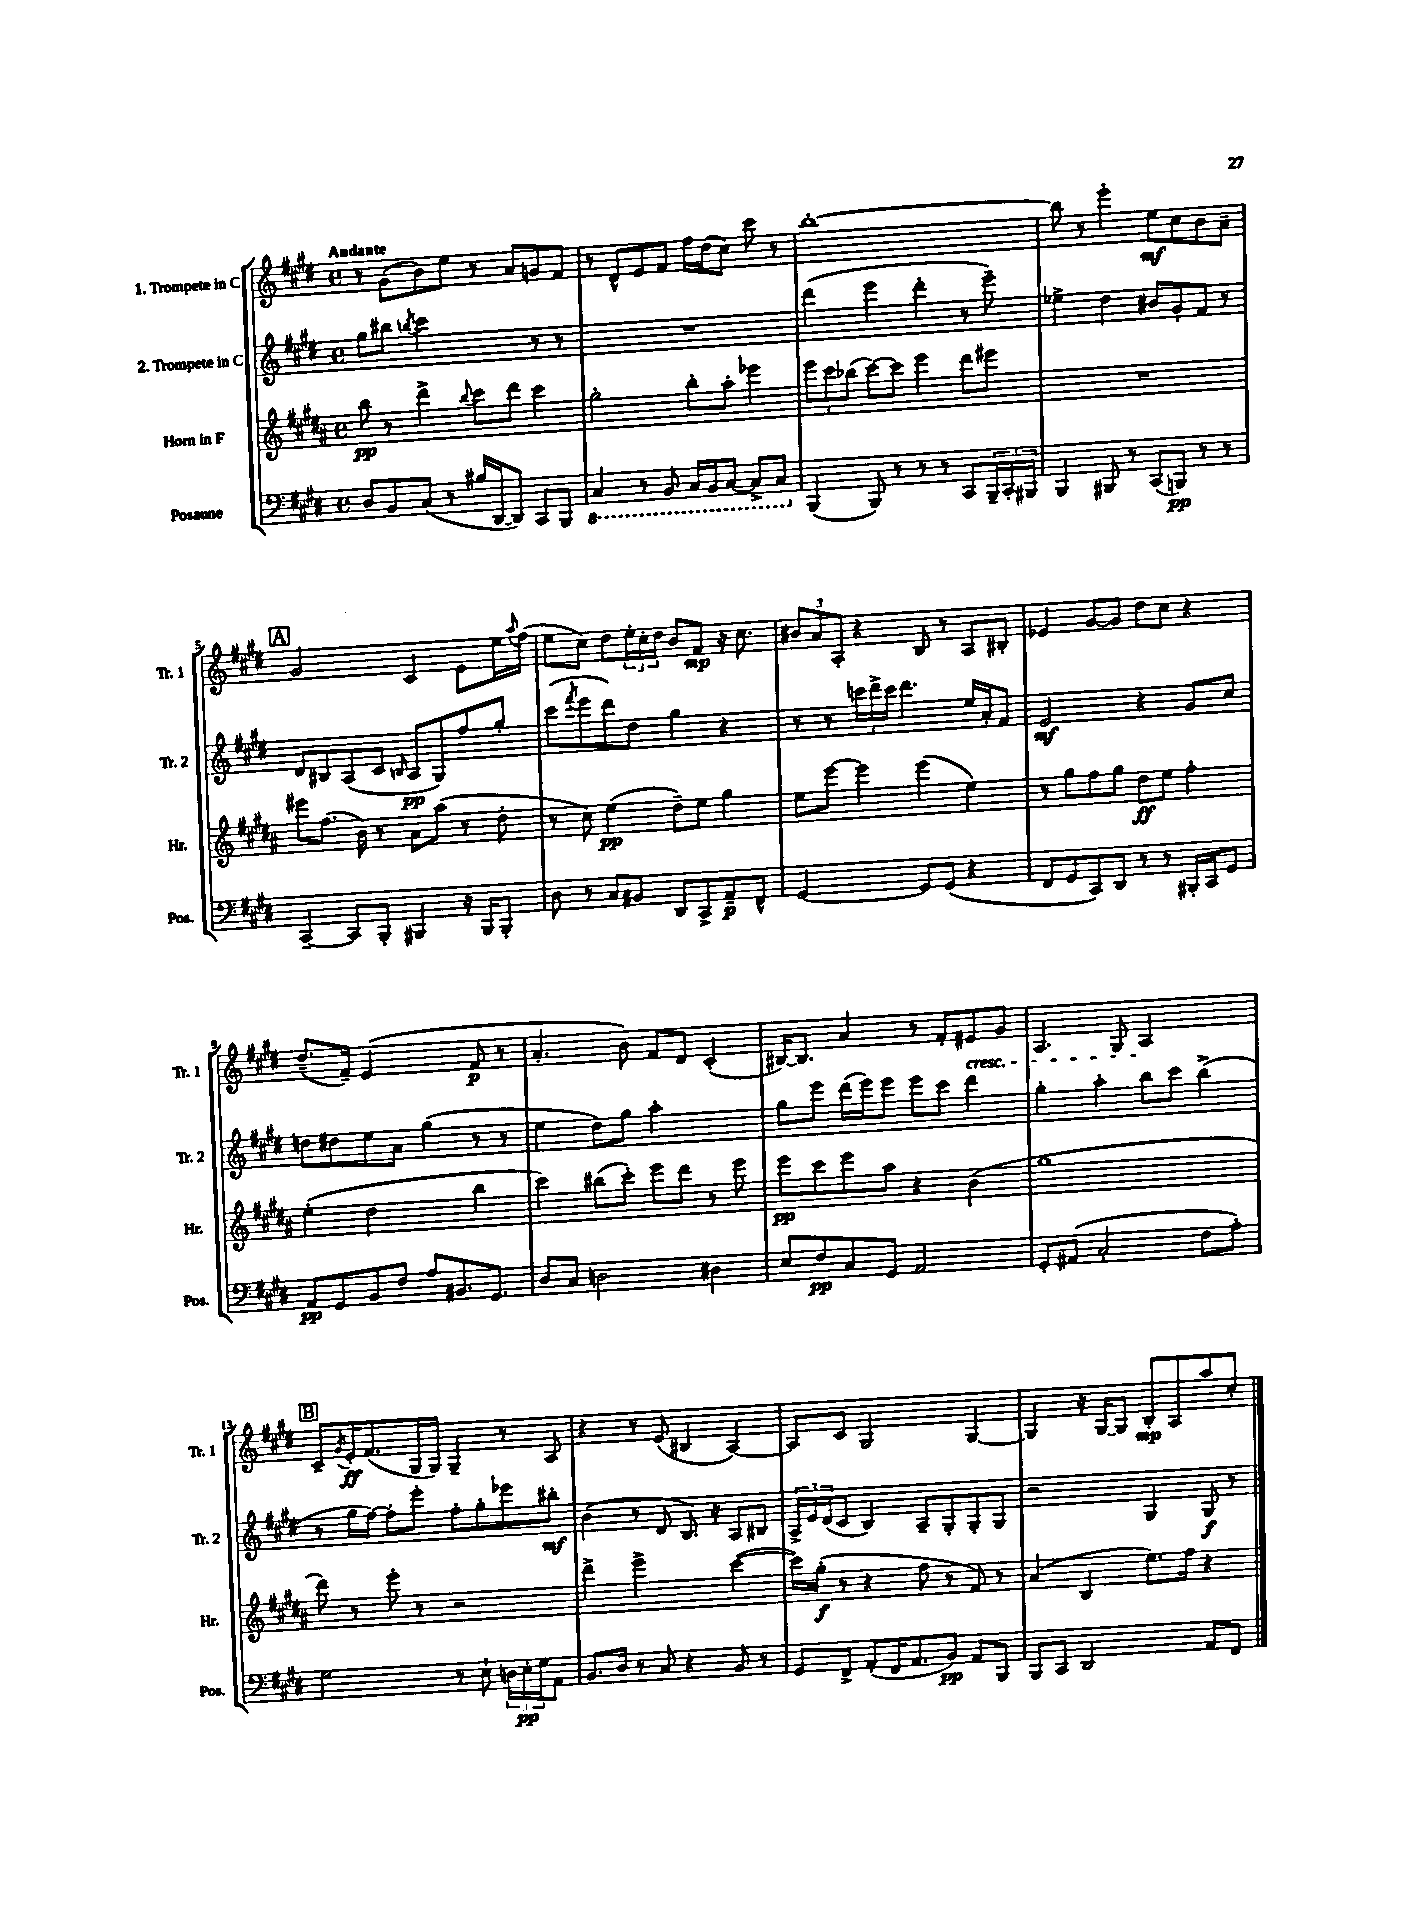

**kern	**dynam	**kern	**dynam	**kern	**dynam	**kern	**dynam
*part4	*part4	*part3	*part3	*part2	*part2	*part1	*part1
*staff4	*staff4	*staff3	*staff3	*staff2	*staff2	*staff1	*staff1
*I"Posaune	*	*I"Horn in F	*	*I"2. Trompete in C	*	*I"1. Trompete in C	*
*I'Pos.	*	*I'Hr.	*	*I'Tr. 2	*	*I'Tr. 1	*
*clefF4	*	*clefG2	*	*clefG2	*	*clefG2	*
*k[f#c#g#d#]	*	*k[f#c#g#d#a#]	*	*k[f#c#g#d#]	*	*k[f#c#g#d#]	*
*M4/4	*	*M4/4	*	*M4/4	*	*M4/4	*
*met(c)	*	*met(c)	*	*met(c)	*	*met(c)	*
=1	=1	=1	=1	=1	=1	=1	=1
!	!	!	!	!	!	!LO:TX:a:B:t=Andante	!
8D#/L	.	8bb\	pp	8gg#\L	.	8r	.
8BB/	.	8r	.	8bb#X\J	.	(8g#\L	.
.	.	.	.	8qbbn/	.	.	.
(8C#/J	.	4ddd#^\	.	2ccc#\	.	8b\)	.
8r	.	.	.	.	.	8ee\J	.
.	.	8qqbb/	.	.	.	.	.
16B#X/LL	.	8ccc#\L	.	.	.	8r	.
[16DD#/J	.	.	.	.	.	.	.
8DD#/J])	.	8ddd#\J	.	.	.	8a/L	.
8CC#/L	.	4ccc#\	.	8r	.	8gn/	.
8BBB/J	.	.	.	8r	.	8f#/J	.
=2	=2	=2	=2	=2	=2	=2	=2
*8ba	*	*	*	*	*	*	*
4CC#/	.	2gg#'\	.	1r	.	8r	.
.	.	.	.	.	.	8d#^^/L	.
8r	.	.	.	.	.	8e/	.
8BBB/	.	.	.	.	.	8f#/J	.
16CC#/LL	.	8bb'\L	.	.	.	16ff#\LL	.
16BBB/J	.	.	.	.	.	(16dd#\J	.
[8CC#/J	.	8aa#'\J	.	.	.	8cc#\J)	.
8CC#^/L]	.	4eee-X\	.	.	.	8ccc#\	.
8CC#/J	.	.	.	.	.	8r	.
=3	=3	=3	=3	=3	=3	=3	=3
*X8ba	*	*	*	*	*	*	*
(4BBB/	.	12eee\L	.	(4ddd#\	.	[1bb'	.
.	.	12ccc#\	.	.	.	.	.
.	.	(12bb-X\J	.	.	.	.	.
8BBB/)	.	[8ccc#\L)	.	4eee\	.	.	.
8r	.	8ccc#\J]	.	.	.	.	.
8r	.	4eee\	.	4ddd#'\	.	.	.
8r	.	.	.	.	.	.	.
8CC#/L	.	8ddd#\L	.	8r	.	.	.
24BBB~/L	.	8eee#X\J	.	8eee~\)	.	.	.
24CC#'/	.	.	.	.	.	.	.
24BBB#X/JJ	.	.	.	.	.	.	.
=4	=4	=4	=4	=4	=4	=4	=4
4BBB/	.	1r	.	4ee-X^\	.	8bb\]	.
.	.	.	.	.	.	8r	.
8BBB#X/	.	.	.	4dd#\	.	4eee'\	.
8r	.	.	.	.	.	.	.
(8CC#/L	.	.	.	8b#X/L	.	8ee\L	mf
8BBBn/J)	pp	.	.	8g#'/	.	8cc#\	.
8r	.	.	.	8f#/J	.	8b\	.
8r	.	.	.	8r	.	8a~\J	.
!!LO:LB:g=z
!!LO:REH:place=s1:t=A
=5	=5	=5	=5	=5	=5	=5	=5
[4CC#~/	.	8eee#X\L	.	8d#/L	.	2g#/	.
.	.	(8.ff#\J	.	8B#X/	.	.	.
8CC#/L]	.	.	.	(8A/	.	.	.
.	.	16b\)	.	.	.	.	.
8BBB'/J	.	8r	.	8c#/J	.	.	.
.	.	.	.	16qqBn/	.	.	.
4BBB#X/	.	8a#\L	.	8A/L	pp	4c#/	.
.	.	(8aa#\J	.	8G#/)	.	.	.
16r	.	8r	.	8ff#/	.	8e\L	.
16BBB#/KL	.	.	.	.	.	.	.
8BBB#'/J	.	8dd#'\	.	8gg#'/J	.	16ee\L	.
.	.	.	.	.	.	8qqaa/	.
.	.	.	.	.	.	(16ff#\JJ	.
=6	=6	=6	=6	=6	=6	=6	=6
8D#\	.	8r	.	(8ccc#\L	.	8ee\L	.
.	.	.	.	8qfff#/	.	.	.
8r	.	8cc#\)	.	8eee\	.	8cc#\J)	.
8C#/L	.	(4ee\	pp	8ddd#\)	.	8dd#\L	.
8BB#X/J	.	.	.	8dd#\J	.	24ee'\L	.
.	.	.	.	.	.	24cc#'\	.
.	.	.	.	.	.	24dd#\JJ	.
8DD#/L	.	8dd#~\L)	.	4gg#\	.	8b/L	.
8CC#^/	.	8ee\J	.	.	.	8f#/J	mp
8AA~/	p	4gg#\	.	4r	.	16r	.
.	.	.	.	.	.	8.cc#\	.
8FF#^^/J	.	.	.	.	.	.	.
=7	=7	=7	=7	=7	=7	=7	=7
[2GG#/	.	8ee\L	.	8r	.	12b#X/L	.
.	.	.	.	.	.	12a/	.
.	.	[8eee\J	.	8r	.	.	.
.	.	.	.	.	.	12A'/J	.
.	.	4eee\]	.	24cccn\LL	.	4r	.
.	.	.	.	24ddd#^\	.	.	.
.	.	.	.	24ccc\JJ	.	.	.
.	.	.	.	4.ddd#\	.	.	.
8GG#/L]	.	(4eee\	.	.	.	8B/	.
(8GG#/J	.	.	.	.	.	8r	.
4r	.	4ee\)	.	16ee/LL	.	8A/L	.
.	.	.	.	16a'/J	.	.	.
.	.	.	.	8f#/J	.	8B#X'/J	.
=8	=8	=8	=8	=8	=8	=8	=8
8FF#/L	.	8r	.	2e/	mf	4e-X/	.
8GG#/	.	8gg#\L	.	.	.	.	.
8CC#/)	.	8ff#\	.	.	.	[8g#/L	.
8DD#/J	.	8gg#\J	.	.	.	8g#/J]	.
8r	.	8dd#\L	ff	4r	.	8dd#\L	.
8r	.	8ee\J	.	.	.	8cc#\J	.
16BBB#X'/LL	.	4ff#'\	.	8g#/L	.	4r	.
16CC#/J	.	.	.	.	.	.	.
8GG#/J	.	.	.	8cc#/J	.	.	.
!!LO:LB:g=z
=9	=9	=9	=9	=9	=9	=9	=9
8AA/L	pp	(4ee'\	.	8ddn\L	.	(8.dd#~/L	.
8GG#/	.	.	.	8dd#X\	.	.	.
.	.	.	.	.	.	16f#~/Jk)	.
8BB/	.	2dd#\	.	8ee\	.	(2e/	.
8F#/J	.	.	.	8a\J	.	.	.
8A/L	.	.	.	(4gg#\	.	.	.
8.BB#X/	.	.	.	.	.	.	.
.	.	4bb\	.	8r	.	8f#/	p
8.GG#/J	.	.	.	.	.	.	.
.	.	.	.	8r	.	8r	.
=10	=10	=10	=10	=10	=10	=10	=10
8D#/L	.	4ccc#\)	.	4ee\	.	4.a'/	.
8C#/J	.	.	.	.	.	.	.
2Dn\	.	(8bb#X\L	.	8dd#\L)	.	.	.
.	.	8ccc#'\J)	.	8gg#\J	.	8b\)	.
.	.	8eee\L	.	2aa'\	.	8f#/L	.
.	.	8ddd#\J	.	.	.	8d#/J	.
4D#X\	.	8r	.	.	.	(4c#'/	.
.	.	8eee\	.	.	.	.	.
=11	=11	=11	=11	=11	=11	=11	=11
8E/L	.	8eee\L	pp	8gg#\L	.	[16B#X/KL)	.
.	.	.	.	.	.	8.B#/J]	.
8F#/	pp	8ccc#\	.	8eee\J	.	.	.
8C#/	.	8eee\	.	(16ddd#\LL	.	4a/	.
.	.	.	.	16eee\J)	.	.	.
8GG#/J	.	8aa#\J	.	8eee\J	.	.	.
2AA/	.	4r	.	8eee\L	.	8r	.
.	.	.	.	8ccc#\J	.	8f#'/L	.
!	!	!	!	!	!	!LO:TX:b:i:t=cresc.	!
.	.	(4b\	.	4ddd#\	.	8e#X/	.
.	.	.	.	.	.	8g#/J	.
=12	=12	=12	=12	=12	=12	=12	=12
8GG#'/L	.	1gg#	.	4gg#'\	.	4.A/	.
(8AA#X/J	.	.	.	.	.	.	.
2C#'/	.	.	.	4aa'\	.	.	.
.	.	.	.	.	.	8G#/	.
.	.	.	.	8bb\L	.	2A/	.
.	.	.	.	8ccc#\J	.	.	.
8F#\L	.	.	.	(4bb^\	.	.	.
8A'\J)	.	.	.	.	.	.	.
!!LO:LB:g=z
!!LO:REH:place=s1:t=B
=13	=13	=13	=13	=13	=13	=13	=13
2G#\	.	8ddd#\)	.	8r	.	8c#~/L	.
.	.	.	.	.	.	8qg#/	.
.	.	8r	.	16gg#\LL	.	16e'/K	ff
.	.	.	.	[16ff#\JJ)	.	(8.f#/	.
.	.	8eee'\	.	8ff#'\L]	.	.	.
.	.	8r	.	8eee'\J	.	16G#/L	.
.	.	.	.	.	.	16G#/JJ)	.
8r	.	2r	.	8ff#'\L	.	4G#~/	.
8E`\	.	.	.	8gg#'\	.	.	.
24Dn\LL	.	.	.	8eee-X\	.	8r	.
24E'\	pp	.	.	.	.	.	.
24G#\J	.	.	.	.	.	.	.
8AA\J	.	.	.	8bb#X'\J	mf	8A/	.
=14	=14	=14	=14	=14	=14	=14	=14
8.BB/L	.	4ddd#^\	.	(4b\	.	4r	.
16D#/Jk	.	.	.	.	.	.	.
8r	.	2eee^\	.	8r	.	8r	.
8C#/	.	.	.	8d#/	.	(8e/	.
4r	.	.	.	8.B/)	.	4B#X/	.
.	.	.	.	16r	.	.	.
8BB/	.	([4ccc#\	.	8A/L	.	[4A/)	.
8r	.	.	.	8B#X/J	.	.	.
=15	=15	=15	=15	=15	=15	=15	=15
8GG#/L	.	16ccc#\LL])	.	24A^/LL	.	8A/L]	.
.	.	.	.	24e/	.	.	.
.	.	(16gg#'\JJ	f	.	.	.	.
.	.	.	.	(24d#/J	.	.	.
8FF#^/J	.	8r	.	8c#/J	.	8c#/J	.
(8AA'/L	.	4r	.	4B/)	.	2G#/	.
16FF#/K	.	.	.	.	.	.	.
8.AA/	.	.	.	.	.	.	.
.	.	8ff#\	.	8A~/L	.	.	.
8BB/J)	pp	8r	.	8G#'/	.	.	.
8AA/L	.	8f#/)	.	8G#'/	.	[4G#/	.
8BBB/J	.	8r	.	8G#/J	.	.	.
=16	=16	=16	=16	=16	=16	=16	=16
8BBB/L	.	(4a#/	.	2r	.	4G#/]	.
8CC#/J	.	.	.	.	.	.	.
2DD#/	.	4B/	.	.	.	16r	.
.	.	.	.	.	.	[16G#/KL	.
.	.	.	.	.	.	8G#/J]	.
.	.	8.ee\L)	.	4G#/	.	8B'/L	mp
.	.	.	.	.	.	8A/	.
.	.	16ff#\Jk	.	.	.	.	.
8AA/L	.	4r	.	8G#/	f	8aa/	.
8FF#/J	.	.	.	8r	.	8cc#'/J	.
==	==	==	==	==	==	==	==
*-	*-	*-	*-	*-	*-	*-	*-
